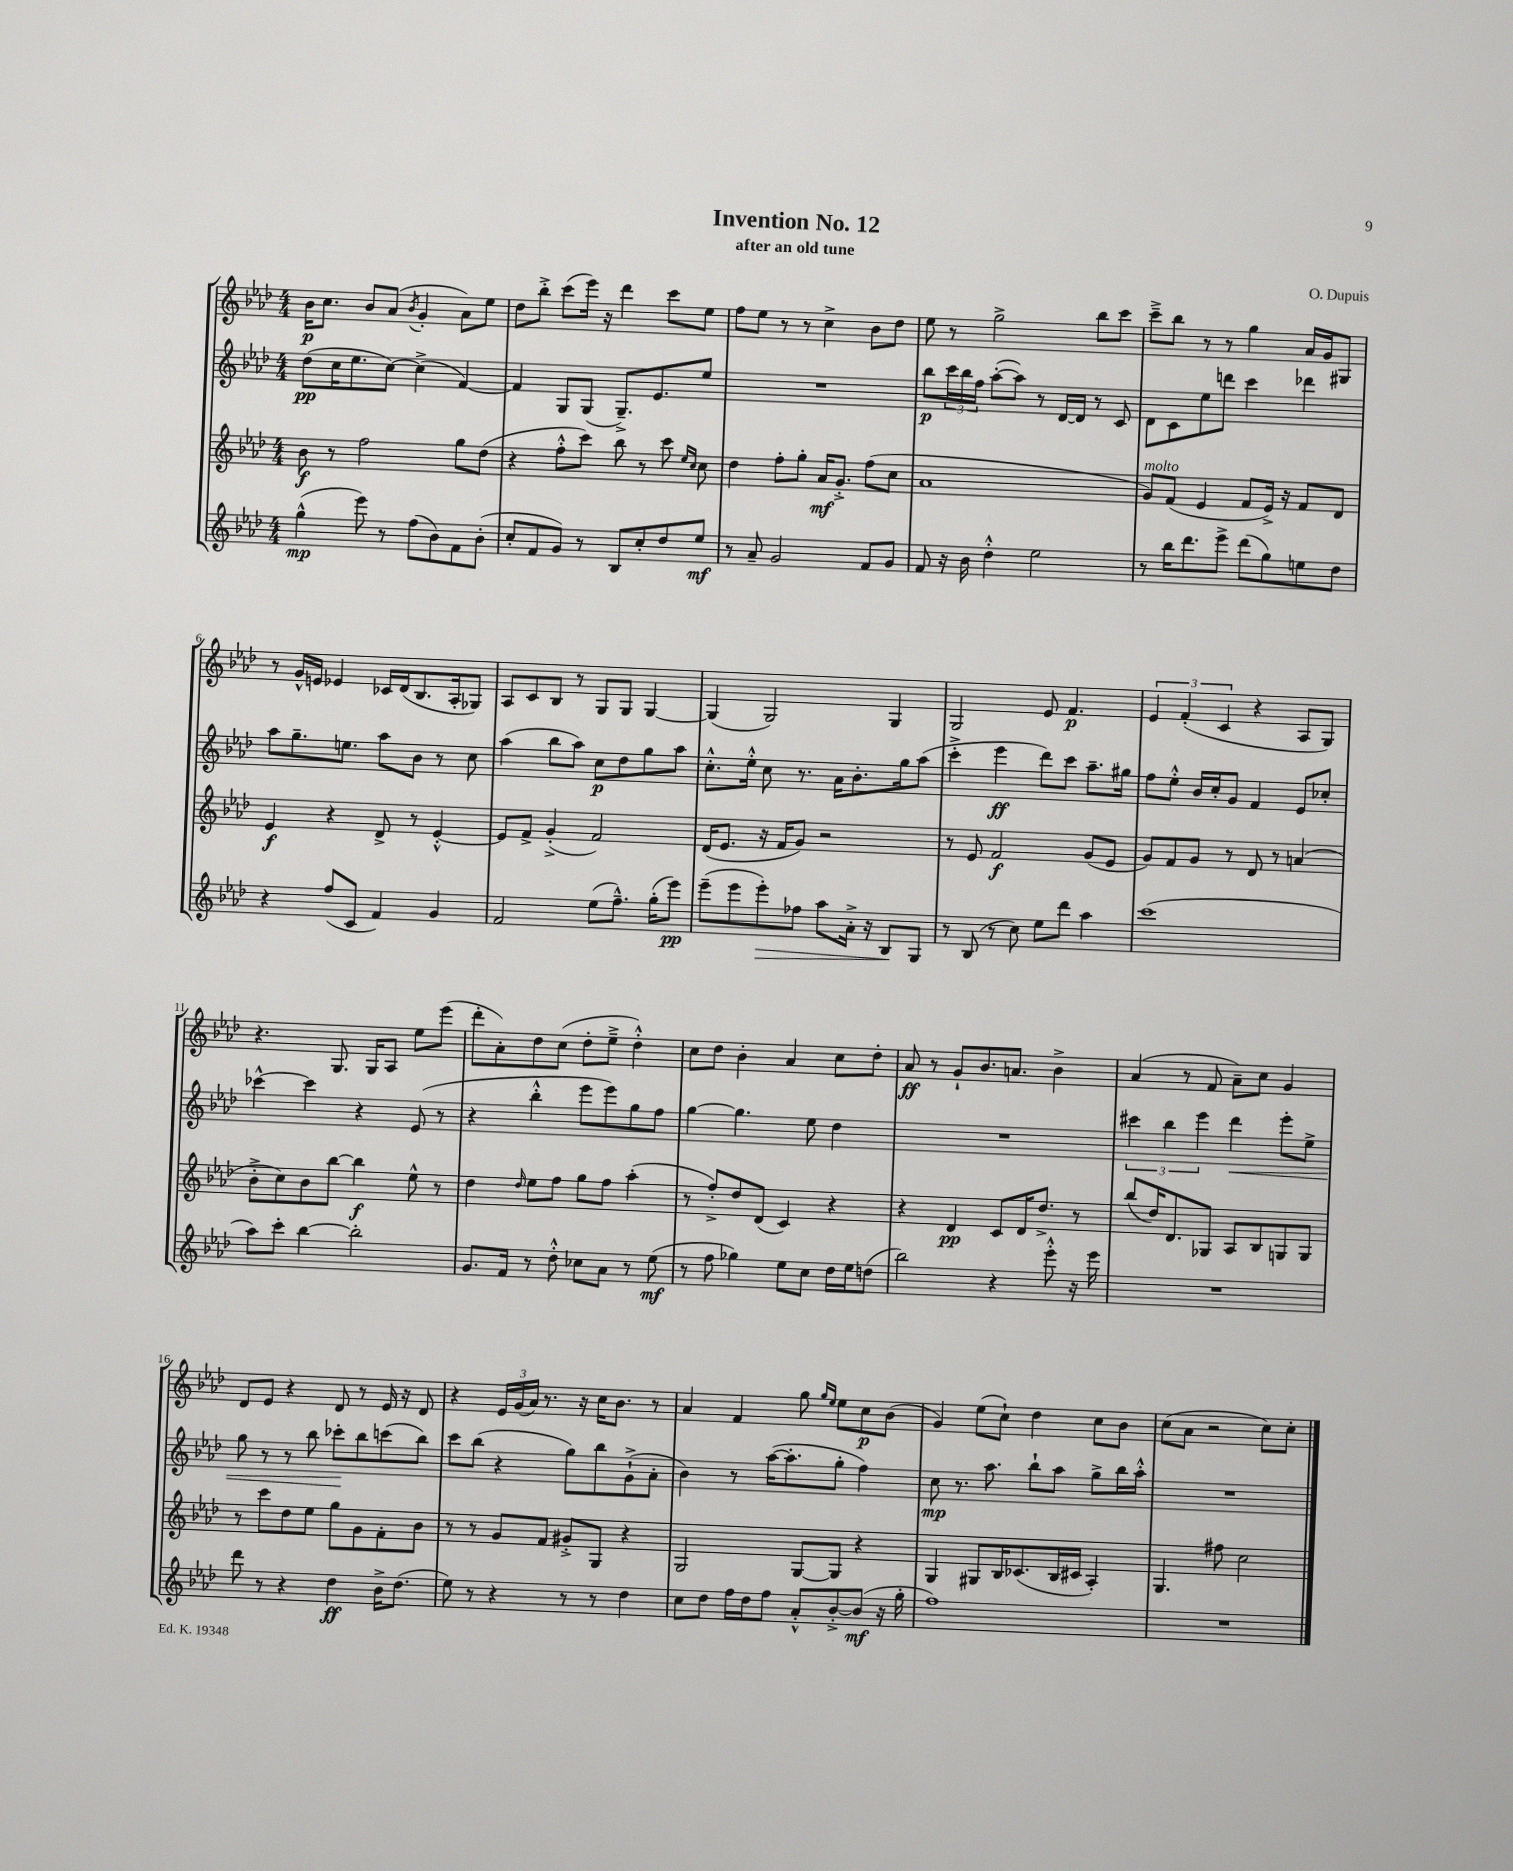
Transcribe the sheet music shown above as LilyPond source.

\header { title = "Invention No. 12" composer = "O. Dupuis" subtitle = "after an old tune" }
<<
\new StaffGroup <<
\new Staff = "s0" {
    \clef treble \key aes \major \numericTimeSignature \time 4/4
    bes'16\p c''8. bes'8 aes'8( \acciaccatura { bes'8 } g'4-. aes'8) ees''8 |
    des''8 bes''8-.-> c'''8( ees'''16) r16 des'''4 c'''8 ees''8 |
    f''8 ees''8 r8 r8 c''4-> bes'8 des''8 |
    ees''8 r8 g''2-> bes''8 c'''8 |
    c'''8---> bes''8 r8 r8 g''4 aes'16 g'16 gis8 |
    r8 g'16-^ e'16 ees'4 ces'16 des'16( bes8. aes16-. ges8) |
    aes8 c'8 bes8 r8 g8 g8 g4~ |
    g4( g2) g4 |
    g2 ees'8 f'4.\p |
    \tuplet 3/2 { ees'4 f'4-.( c'4 } r4 aes8 g8) |
    r4. g8. g16 aes8 ees''8 ees'''8( |
    des'''8-. aes'8-.) des''8 c''8( des''8-. ees''8---> des''4-.-^) |
    c''8 des''8 bes'4-. aes'4 c''8 des''8-. |
    aes'8\ff r8 g'8-! bes'8. a'8. bes'4-> |
    aes'4( r8 f'8 aes'8--) c''8 g'4 |
    des'8 ees'8 r4 des'8 r8 ees'16 r16 des'8 |
    r4 \tuplet 3/2 { ees'16 g'16( aes'16) } r8. r16 c''16 bes'8. r8 |
    aes'4 f'4 g''8 \grace { g''16 ees''16 } ees''8 c''8\p bes'8( |
    g'4) ees''8( c''8-!) des''4 c''8 bes'8 |
    c''8( aes'8 r2 c''8) c''8-. \bar "|." |
}
\new Staff = "s1" {
    \clef treble \key aes \major \numericTimeSignature \time 4/4
    des''8\pp( c''16 ees''8. c''8~) c''4->( f'4~) |
    f'4 g8 g8( g8.--->) ees'8. ees''8 |
    R1 |
    bes''8\p \tuplet 3/2 { c'''16 bes''16 f''16 } aes''8~-.( aes''8) r8 des'16~ des'16 r8 c'8 |
    des'8 c'8 ees''8 d'''8 c'''4 des'''4 |
    aes''8 g''8.-- e''8. aes''8 bes'8 r8 c''8 |
    aes''4( bes''8 aes''8) c''8\p des''8 g''8 aes''8 |
    c''8.-.-^ ees''16-.-^ c''8 r8. aes'16 bes'8.-. g''16 aes''8( |
    c'''4-.-> ees'''4\ff des'''8) c'''8 aes''8.-- gis''16 |
    f''8 ees''8-.-^ bes'16 c''16-. g'8 f'4 ees'8 ces''8-. |
    ces'''4~-^ ces'''4 r4 ees'8( r8 |
    r4 bes''4-.-^ ees'''8 ees'''8) g''8 f''8 |
    g''4~ g''4. ees''8 des''4 |
    R1 |
    \tuplet 3/2 { cis'''4 bes''4 ees'''4 } des'''4\< ees'''8-. ees''8-> |
    g''8 r8 r8 bes''8 ces'''8-.\! bes''8 c'''8( bes''8) |
    c'''8 bes''8( r4 g''8) bes''8 g'8-!->( aes'8-. |
    bes'4) r8 aes''16~( aes''8.-. g''8-. f''4) |
    c''8\mp r8. aes''8. bes''8-! aes''8 g''8-> bes''16 aes''16-.-^ |
    R1 \bar "|." |
}
\new Staff = "s2" {
    \clef treble \key aes \major \numericTimeSignature \time 4/4
    bes'8\f r8 f''2 g''8 des''8( |
    r4 f''8-.-^ c'''8) bes''8 r8 c'''8 \grace { ees''16 c''16 } c''8 |
    des''4 f''8-. g''8-. aes'16\mf g'8.-.-> f''8( c''8 |
    aes'1 |
    g'8^\markup { \italic "molto" }) f'8( ees'4 f'8 ees'16->) r16 f'8 des'8 |
    ees'4\f r4 des'8-> r8 ees'4~-.-^ |
    ees'8 f'8-> g'4-.->( f'2) |
    des'16( ees'8. r16 f'16 g'8) r2 |
    r8 ees'8 f'2\f g'8( ees'8 |
    g'8) f'8 g'8 r8 des'8 r8 a'4( |
    bes'8-.-> c''8) bes'8 bes''8~ bes''4\f ees''8-^ r8 |
    des''4 \grace { des''16 } ees''8 f''8 g''8 f''8 aes''4-.( |
    r8 f''8-.->) des''8 des'8( c'4) r4 |
    r4 des'4\pp c'8 des'16 des''8.-> r8 |
    bes''8( des''16) des'8. ges8 aes8 bes8 g8 g8 |
    r8 c'''8 des''8 ees''8 g''8 g'8 f'8-. bes'8 |
    r8 r8 g'8 f'8 gis'8-.-> g8 r4 |
    g2 g8~ g8 r4 |
    g4 gis8 bes16 ces'8.( bes16 cis'16 aes4-.) |
    g4. fis''8 c''2 \bar "|." |
}
\new Staff = "s3" {
    \clef treble \key aes \major \numericTimeSignature \time 4/4
    g''4-^\mp( ees'''8) r8 f''8( bes'8) f'8 bes'8-.( |
    c''8-. f'8 g'8) r8 bes8 c''8-. des''8 ees''8\mf |
    r8 aes'8-- g'2 f'8 g'8 |
    f'8 r16 bes'16 des''4-.-^ ees''2 |
    r8 bes''16 des'''8. ees'''8-> des'''8( g''8) e''8 des''8 |
    r4 f''8( c'8 f'4) g'4 |
    f'2 ees''8( f''8.---^) g''16-.( ees'''8\pp) |
    ees'''8--( ees'''8 ees'''8-.\>) fes''8 aes''8 aes'16-.-> r16 bes8\! g8 |
    r8 bes8( r8 c''8) ees''8 des'''8 aes''4 |
    c'''1( |
    aes''8) c'''8-. bes''4~ bes''2-. |
    g'8. f'16 r8 des''8-.-^ ces''8 aes'8 r8 ees''8\mf( |
    r8 f''8 ges''4) ees''8 c''8 des''16 ees''16 d''8( |
    bes''2) r4 ees'''8-.-^ r16 ees'''16 |
    R1 |
    des'''8 r8 r4 des''4\ff bes'16-> des''8.( |
    ees''8) r8 r4 r8 r8 des''4 |
    c''8 des''8 f''16 des''16 f''8 aes'8-.-^ bes'8~-.-> bes'8\mf( r16 g''16-. |
    f''1) |
    R1 \bar "|." |
}
>>
>>
